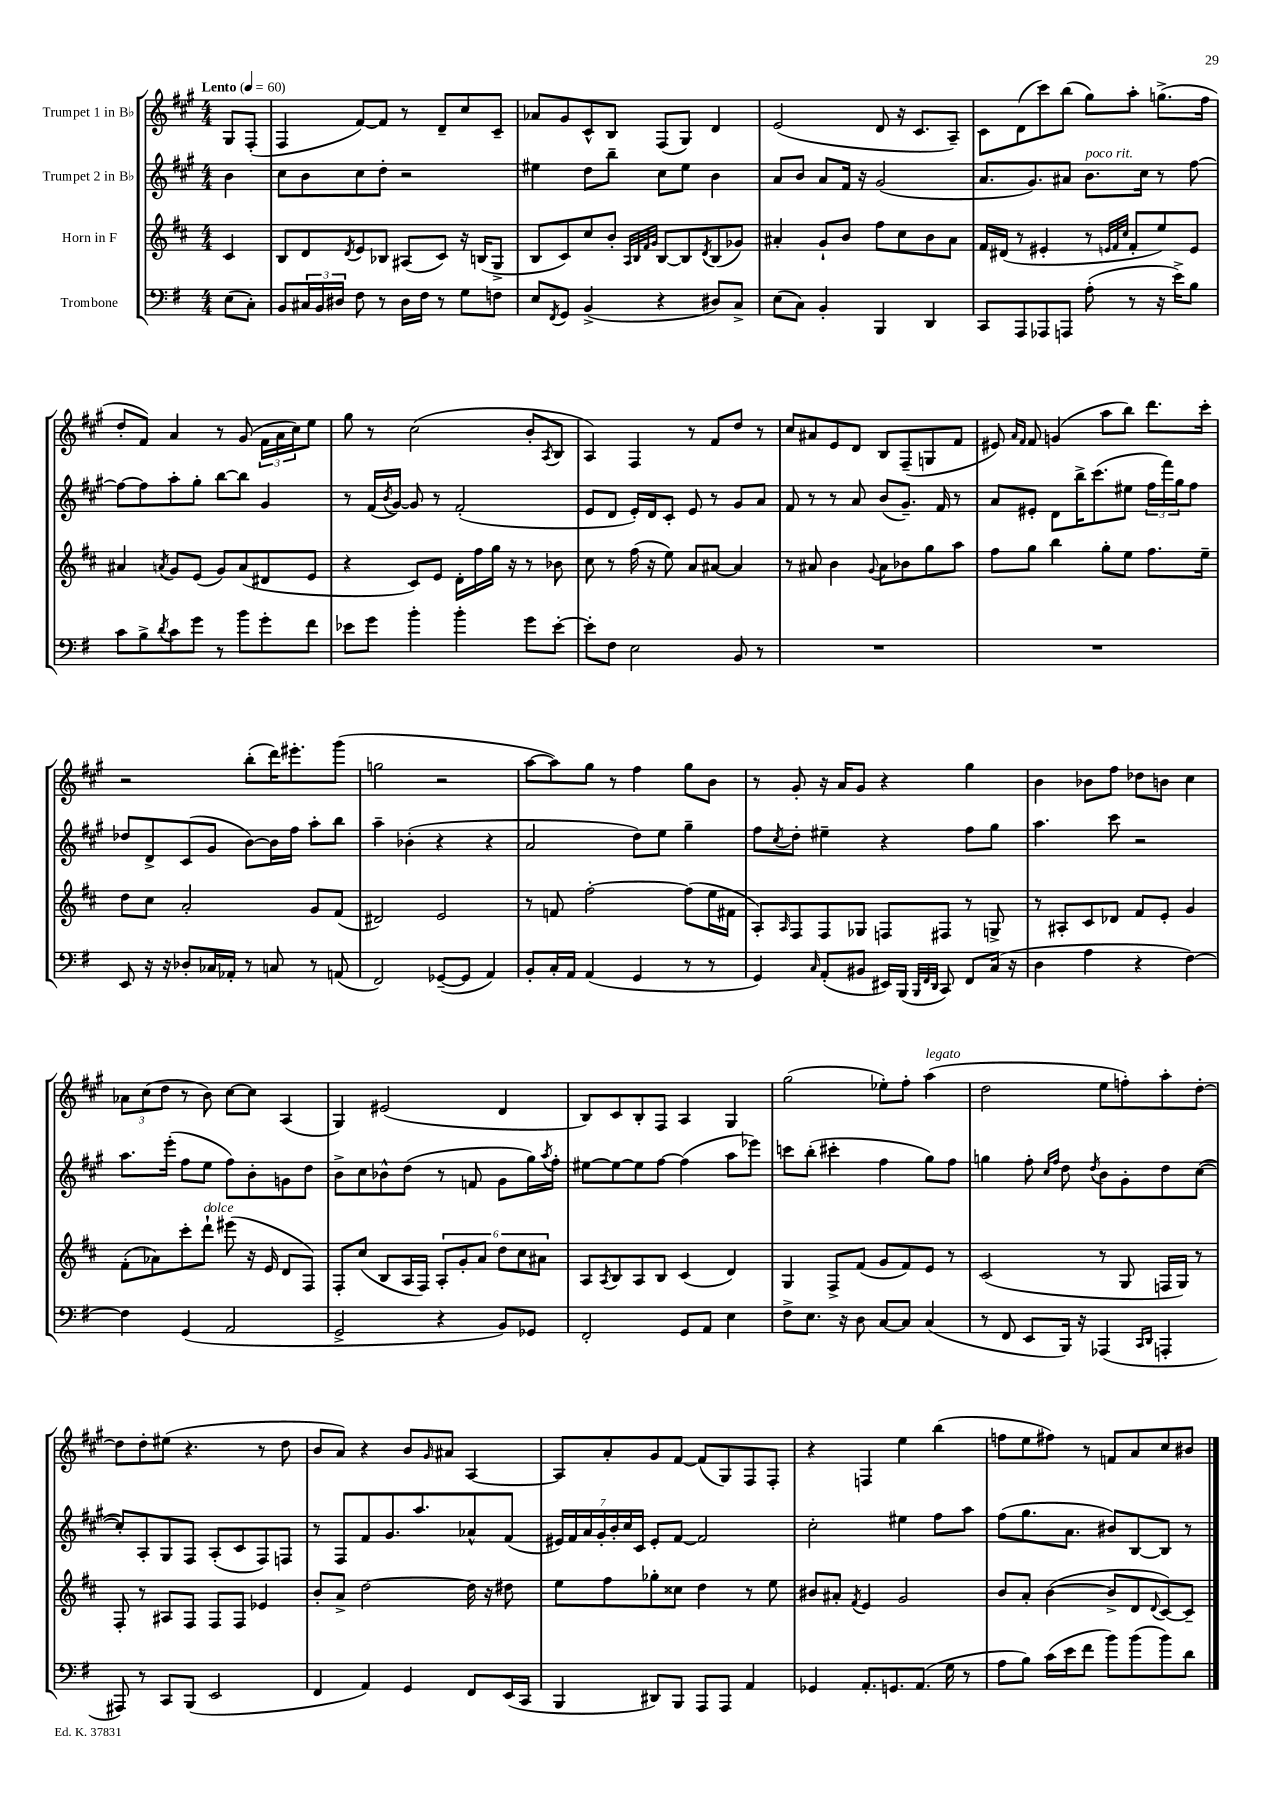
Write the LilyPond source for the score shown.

<<
\new StaffGroup <<
\new Staff = "s0" \with { instrumentName = "Trumpet 1 in Bb" } {
    \clef treble \key a \major \numericTimeSignature \time 4/4 \partial 4 \tempo "Lento" 4 = 60
    gis8 fis8-.( |
    fis4 fis'8~) fis'8 r8 d'8-- cis''8 cis'8-- |
    aes'8 gis'8 cis'8-^ b8 fis8( gis8) d'4 |
    e'2( d'8 r16 cis'8. a8--) |
    cis'8 d'8( cis'''8) b''8( gis''8) a''8-. g''8.->( fis''16 |
    d''8-. fis'8) a'4 r8 gis'8( \tuplet 3/2 { fis'16 a'16 cis''16) } e''8 |
    gis''8 r8 cis''2( b'8-. \acciaccatura { a8 } b8 |
    a4) fis4 r8 fis'8 d''8 r8 |
    cis''8 ais'8 e'8 d'8 b8 fis8--( g8 fis'8 |
    eis'8) \grace { a'16 fis'16 } fis'8 g'4( a''8 b''8) d'''8. cis'''16-. |
    r2 b''8-.( d'''16) eis'''8.-. gis'''8( |
    g''2 r2 |
    a''8~ a''8) gis''8 r8 fis''4 gis''8 b'8 |
    r8 gis'8-. r16 a'16 gis'8 r4 gis''4 |
    b'4 bes'8 fis''8 des''8 b'8 cis''4 |
    \tuplet 3/2 { aes'8 cis''8( d''8 } r8 b'8) cis''8~ cis''8 a4( |
    gis4) eis'2( d'4 |
    b8) cis'8 b8-. fis8 a4 gis4 |
    gis''2( ees''8-.) fis''8-. a''4^\markup { \italic "legato" }( |
    d''2 e''8 f''8-.) a''8-. d''8~-. |
    d''8 d''8-. eis''8( r4. r8 d''8 |
    b'8 a'8) r4 b'8 \grace { gis'16 } ais'8 a4~ |
    a8 a'8-. gis'8 fis'8~ fis'8( gis8) fis8 fis8-. |
    r4 f4 e''4 b''4( |
    f''8 e''8 fis''8) r8 f'8 a'8 cis''8 bis'8 \bar "|." |
}
\new Staff = "s1" \with { instrumentName = "Trumpet 2 in Bb" } {
    \clef treble \key a \major \numericTimeSignature \time 4/4 \partial 4
    b'4 |
    cis''8 b'8 cis''8 d''8-. r2 |
    eis''4 d''8 b''8-- cis''8 eis''8 b'4 |
    a'8 b'8 a'8 fis'16 r16 gis'2( |
    a'8. gis'8.) ais'8 b'8.^\markup { \italic "poco rit." } cis''16 r8 fis''8~ |
    fis''8~ fis''8 a''8-. gis''8-. b''8~ b''8 gis'4 |
    r8 fis'16( \acciaccatura { b'8 } gis'16~) gis'8 r8 fis'2-.( |
    e'8 d'8 e'16-.) d'16 cis'8-. e'8 r8 gis'8 a'8 |
    fis'8 r8 r8 a'8 b'8( gis'8.--) fis'16 r8 |
    a'8 eis'8-. d'8 b''16-> cis'''8.( eis''8 \tuplet 3/2 { fis''16 fis'''16) gis''16 } fis''8 |
    des''8 d'8-> cis'8( gis'8 b'8~) b'16 fis''16 a''8-. b''8 |
    a''4-- bes'4-.( r4 r4 |
    a'2 d''8) e''8 gis''4-- |
    fis''8 \acciaccatura { cis''8 } d''8-. eis''4-- r4 fis''8 gis''8 |
    a''4. cis'''8 r2 |
    a''8. e'''16-.( fis''8 e''8 fis''8) b'8-. g'8 d''8 |
    b'8-> cis''8 bes'8-^ d''8( r8 f'8 gis'8 gis''16) \acciaccatura { a''8 } fis''16-. |
    eis''8~ eis''8~ eis''8 fis''8~ fis''4( a''8 ees'''8) |
    c'''8 b''8-.( cis'''4-. fis''4 gis''8) fis''8 |
    g''4 fis''8-. \grace { cis''16 fis''16 } d''8 \acciaccatura { d''8 } b'8 gis'8-. d''8 cis''8~( |
    cis''8-.) a8-. gis8 fis8 a8-.( cis'8 fis8) f8 |
    r8 fis8 fis'8 gis'8. a''8. aes'8-^ fis'8( |
    \tuplet 7/4 { eis'16) fis'16 a'16 gis'16-. b'16-. cis''16 cis'16 } eis'8-. fis'8~ fis'2 |
    cis''2-. eis''4 fis''8 a''8 |
    fis''8( gis''8. a'8. bis'8) b8~ b8 r8 \bar "|." |
}
\new Staff = "s2" \with { instrumentName = "Horn in F" } {
    \clef treble \key d \major \numericTimeSignature \time 4/4 \partial 4
    cis'4 |
    b8 d'8 \acciaccatura { d'8 } e'8 bes8 ais8( cis'8) r16 b16( g8-> |
    b8 cis'8) cis''8 b'8-. \grace { a32 b32 fis'32 g'32 } b8~ b8 \acciaccatura { d'8 } b8( ges'8) |
    ais'4-. g'8-! b'8 fis''8 cis''8 b'8 ais'8 |
    fis'16 dis'16( r8 eis'4-. r8 \grace { e'32 fis'32 cis''32 } fis'8-. e''8) e'8 |
    ais'4 \acciaccatura { a'8 } g'8 e'8( g'8) a'8( dis'8 e'8 |
    r4 cis'8) e'8 d'16-. fis''16 g''16 r16 r8 bes'8 |
    cis''8 r8 fis''16( r16 e''8) a'8 ais'8~ ais'4 |
    r8 ais'8 b'4 \appoggiatura { g'8 } ais'8 bes'8 g''8 a''8 |
    fis''8 g''8 b''4 g''8-. e''8 fis''8. e''16-- |
    d''8 cis''8 a'2-. g'8 fis'8( |
    dis'2) e'2 |
    r8 f'8 fis''2~-. fis''8( e''16 fis'16 |
    a8-.) \grace { a16 } fis8 fis8 ges8 f8 fis8 r8 g8-> |
    r8 ais8-. cis'8 des'8 fis'8 e'8-. g'4 |
    fis'8-.( aes'8) cis'''8-. d'''8-!^\markup { \italic "dolce" } eis'''8( r16 e'16 d'8 fis8) |
    fis8-. cis''8( b8 a16 fis16) \tuplet 6/4 { a8-. g'8-. a'8 d''8 cis''8 ais'8 } |
    a8 \acciaccatura { a8 } b8 a8 b8 cis'4( d'4) |
    g4 fis8-> fis'8( g'8 fis'8) e'8 r8 |
    cis'2( r8 g8 f16 g16) r8 |
    fis8-. r8 ais8 fis8 fis8 fis8 ees'4 |
    b'8-. a'8-> d''2~ d''16 r16 dis''8 |
    e''8 fis''8 ges''8-. cisis''8 d''4 r8 e''8 |
    bis'8 ais'8-. \acciaccatura { fis'8 } e'4 g'2 |
    b'8 a'8-. b'4~( b'8-> d'8 \appoggiatura { d'8 } cis'8~) cis'8-- \bar "|." |
}
\new Staff = "s3" \with { instrumentName = "Trombone" } {
    \clef bass \key g \major \numericTimeSignature \time 4/4 \partial 4
    e8( c8-.) |
    b,8 \tuplet 3/2 { cis16 b,16 dis16 } fis8 r8 dis16 fis16 r8 g8 f8 |
    e8 \acciaccatura { fis,8 } g,8 b,4->( r4 dis8) c8-> |
    e8( c8) b,4-. b,,4 d,4 |
    c,8 a,,8 aes,,8 a,,8 a8-.( r8 r16 e'16->) b8 |
    c'8 b8-> \acciaccatura { d'8 } c'8 g'8 r8 b'8 g'8-. fis'8 |
    ees'8 g'8 b'4-. b'4-. g'8 ees'8~-. |
    ees'8-. fis8 e2 b,8 r8 |
    R1 |
    R1 |
    e,8 r16 r16 des8-. ces16 aes,16-. r8 c8 r8 a,8( |
    fis,2) ges,8~--( ges,8 a,4) |
    b,8-. c16-. a,16 a,4( g,4 r8 r8 |
    g,4) \grace { c16 } a,8-.( bis,8 eis,16) b,,16( \grace { b,,32 fis,32 d,32 } c,8) fis,8 c16( r16 |
    d4 a4 r4 fis4~) |
    fis4 g,4( a,2 |
    g,2-> r4 b,8) ges,8 |
    fis,2-. g,8 a,8 e4 |
    fis8-> e8. r16 d8 c8~ c8 c4( |
    r8 fis,8 e,8 b,,16) r16 aes,,4( \grace { c,16 d,16 } a,,4-. |
    ais,,8) r8 c,8 b,,8( e,2 |
    fis,4 a,4) g,4 fis,8 e,16( c,16 |
    b,,4 dis,8) b,,8 a,,8 a,,8 a,4 |
    ges,4 a,8.-. g,8. a,8.( g16 r8 |
    a8 b8) c'16( e'16 fis'8 b'8) b'8( b'8) d'8 \bar "|." |
}
>>
>>
\layout { \context { \Score \remove "Bar_number_engraver" } }
